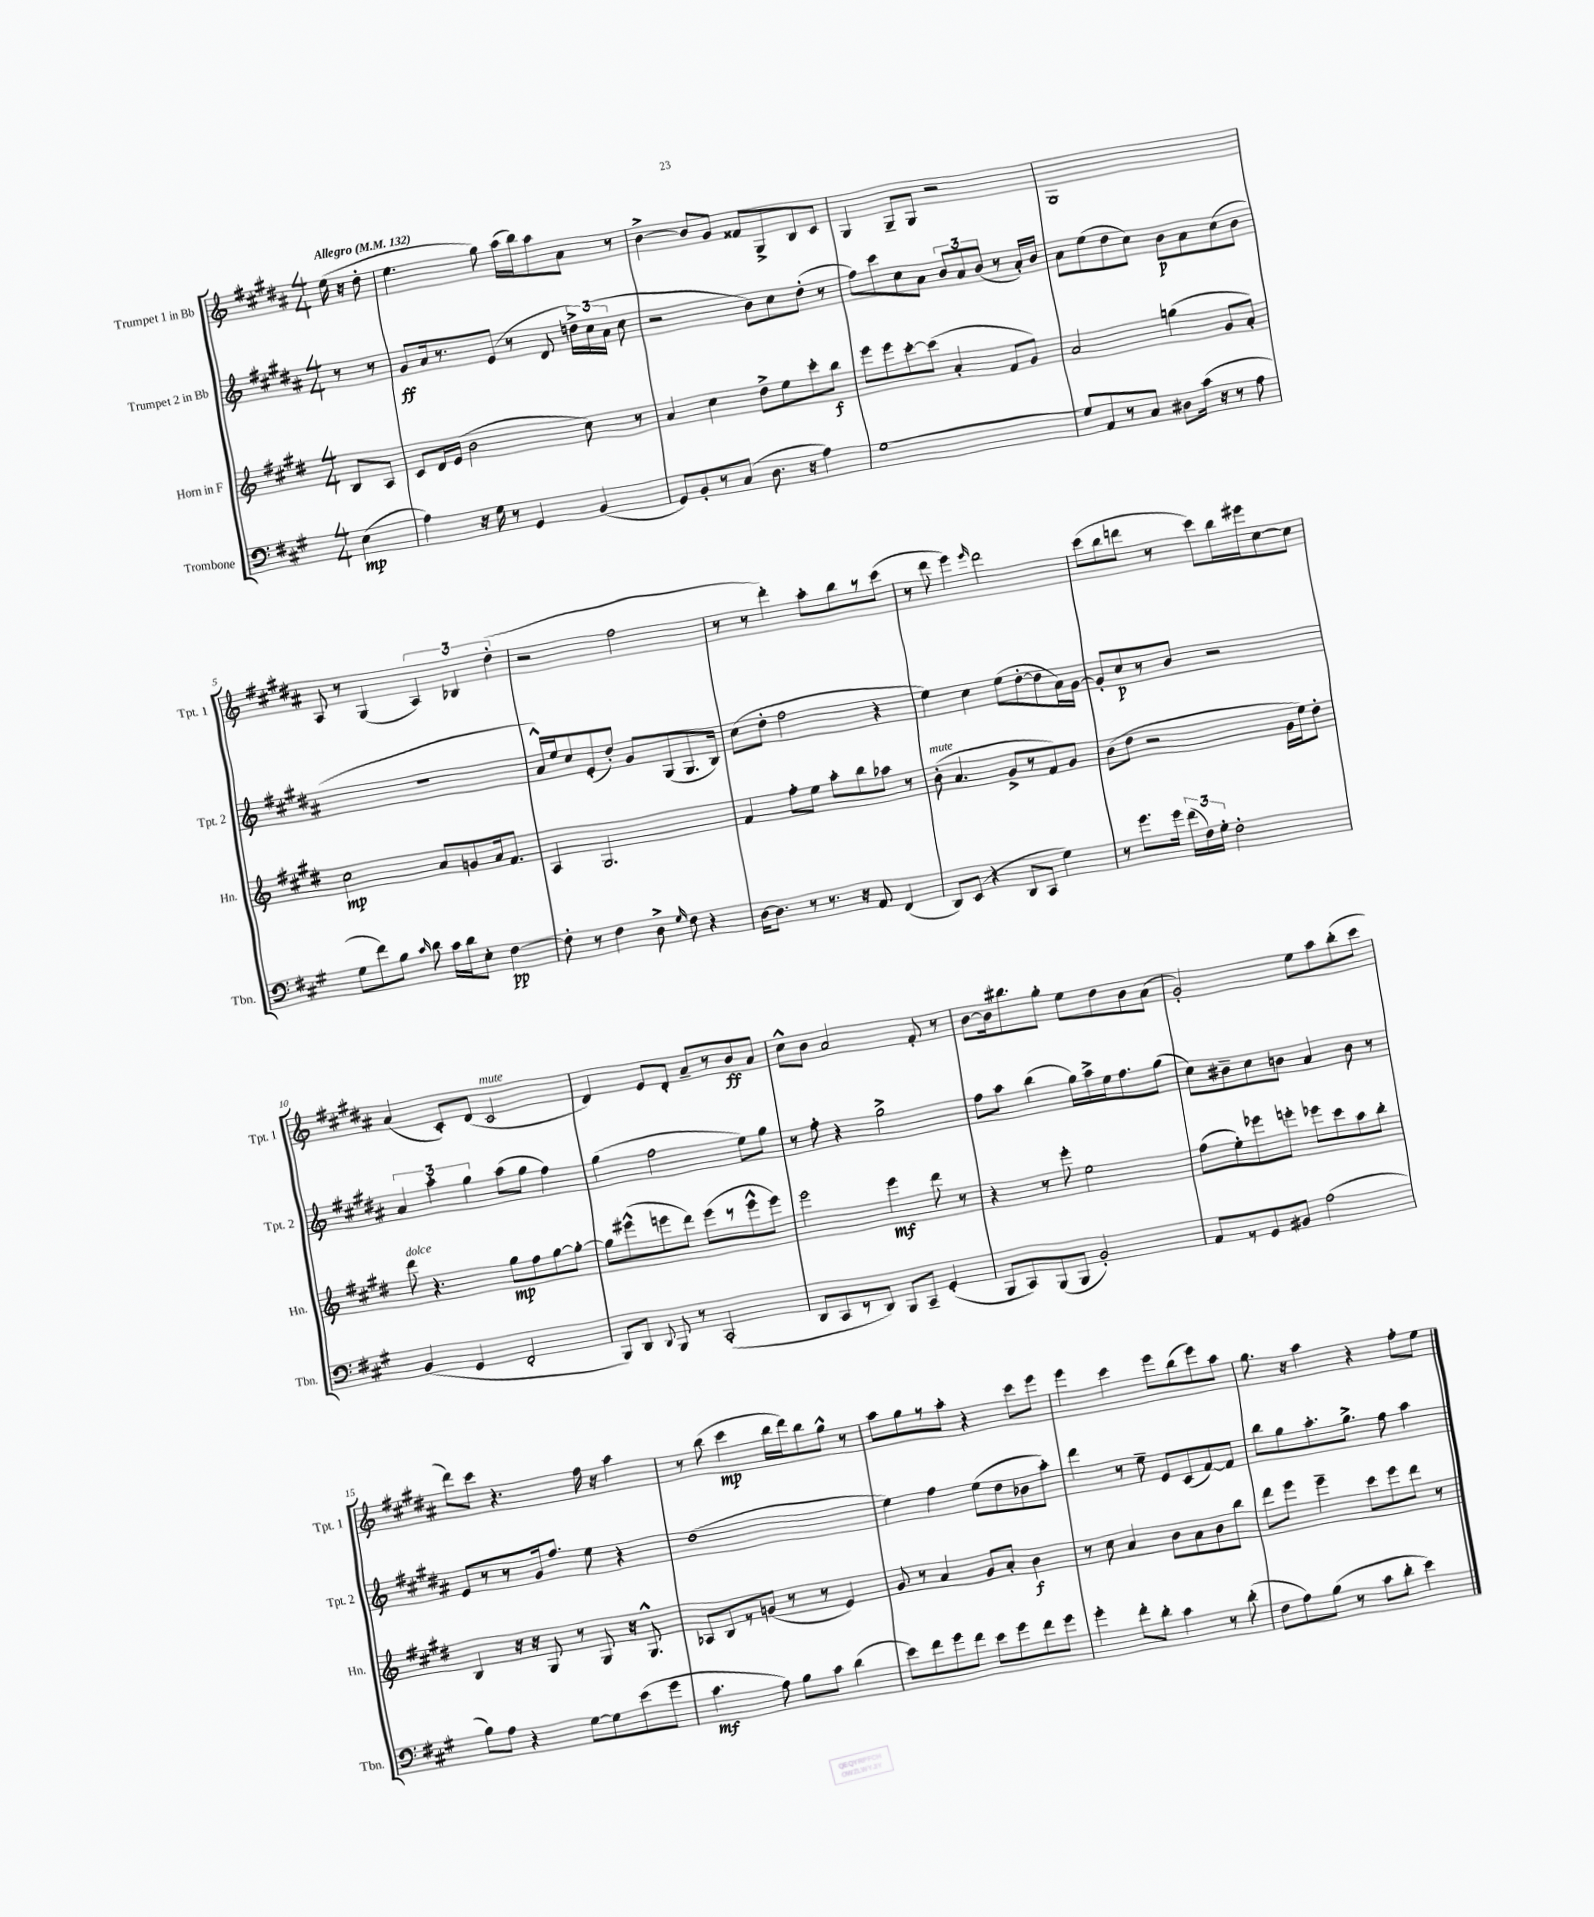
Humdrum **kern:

**kern	**kern	**kern	**kern
*staff4	*staff3	*staff2	*staff1
*clefF4	*clefG2	*clefG2	*clefG2
*k[f#c#g#]	*k[f#c#g#d#]	*k[f#c#g#d#a#]	*k[f#c#g#d#a#]
*M4/4	*M4/4	*M4/4	*M4/4
*MM132	*MM132	*MM132	*MM132
(4E	8B	8r	(16ee
.	.	.	16r
.	8A	8r	8dd#'
=	=	=	=
4A)	8c#	8g#	4.ee
.	16d#	16a#	.
.	(16e	8.r	.
16r	2b	.	.
16G#	.	.	.
8r	.	(8e	8gg#)
4GG#	.	8r	(16aa#
.	.	.	16bb)
.	.	8d#	8aa#
(4BB	8cc#)	24dd^)	8a#
.	.	(24cc#	.
.	.	24a#	.
.	8r	8cc#	8r
=	=	=	=
8GG#)	4a	2r	[4b^
8BB'	.	.	.
8r	4cc#	.	8b]
(8C#	.	.	8g#
8.D	8dd#^	8b)	8f##
.	8ee	8cc#	8G#^
16r	.	.	.
4A)	8ccc#'	(8dd#'	8B
.	8bb	8r	8c#
=	=	=	=
[1G#	8eee	8ff#)	4G#
.	8eee	8ccc#	.
.	[8ccc#'	8cc#	8G#~
.	(8ccc#]	8a#	8G#
.	4a'	12b	2r
.	.	12a#	.
.	.	(12b	.
.	8f#	8r	.
.	8g#)	16a#')	.
.	.	16b	.
=	=	=	=
8G#]	2a	8a#	1G#
8AA	.	(8ee	.
8r	.	8dd#	.
8C#	.	8cc#)	.
8D#	(4gg	8b	.
(16c#	.	8a#	.
16r	.	.	.
8r	8g#	(8cc#	.
8A	8a')	8b	.
=	=	=	=
8G#	2cc#	1r	8A#
8f#)	.	.	8r
8B	.	.	(4G#
16qqc#	.	.	.
8d	.	.	.
16c#	8a	.	6A#)
16d	.	.	.
8E'	8g	.	.
.	.	.	6B-
[4F#	16a	.	.
.	8.f#	.	.
.	.	.	(6dd#'
=	=	=	=
8F#']	4A	16a#^^)	2r
.	.	16ee	.
8r	.	8cc#	.
4F#	2.G#	(8e'	.
.	.	8dd#')	.
8D^	.	8g#	2ff#
16qqG#	.	.	.
8F#	.	(8G#	.
4r	.	8.G#	.
.	.	16B)	.
=	=	=	=
[16D	4f#	(8cc#	8r
8.D]	.	.	.
.	.	8dd#'	8r
8r	8ff#'	2ff#	4ddd#')
8.r	8ee	.	.
.	8aa'	.	8aa#'
16r	.	.	.
8AA	8bb	.	8bb
(4FF#	8aa-	4r	8r
.	8r	.	(8ccc#
=	=	=	=
8DD)	(8b'	4ee)	8r
(8EE	4.a	.	8ddd#
4r	.	4cc#	4eee)
.	.	.	16qqeee
8DD	8g#^	(8ee	2ddd#
8CC#	8r	[8dd#'	.
4G#)	8f#)	8dd#]	.
.	8g#	16a#)	.
.	.	[16g#	.
=	=	=	=
8r	(8b	8g#']	(8ccc#
8.g#	8dd#	8cc#	8bb
.	2r	8r	8ddd
16g#	.	.	.
(24f#	.	8b	8r
24F#)	.	.	.
24G#'	.	.	.
2F#'	.	2r	8ccc#)
.	.	.	16bb
.	.	.	16eee#
.	16g#	.	[8cc#
.	16ee)	.	.
.	8dd#'	.	8cc#]
=	=	=	=
(4BB	8ddd#	6a#	(4a#
.	4.r	.	.
.	.	6aa#'	.
4GG#	.	.	8c#')
.	.	6gg#	.
.	.	.	(8d#
2FF#'	8gg#	(8aa#	2c#
.	8ff#	8gg#	.
.	[8gg#	4ff#)	.
.	8gg#'_	.	.
=	=	=	=
8BBB)	8gg#]	(4gg#	4d#)
8DD	(8eee#^^	.	.
8qqDD	.	.	.
8BBB	8eee	2ff#	8e
8r	8ddd#)	.	8d#'
(2CC#'	(8eee	.	8a#~
.	8r	.	8r
.	8eee^^	8ee)	8b
.	8eee)	8gg#	8a#
=	=	=	=
8DD	2eee	8r	8cc#^^
8CC#	.	8ff#'	8b
8r	.	4r	2a#
8DD)	.	.	.
8BBB	4eee	2gg#^	.
8CC#~	.	.	.
(4GG#'	8ddd#	.	8f#'
.	8r	.	8r
=	=	=	=
8BBB	4r	8ff#	[8b
8CC#)	.	8aa#	16b]
.	.	.	8.bb#
(8BBB	8r	(4bb	.
8BBB	8eee'	.	8gg#'
2BB')	2ee	16gg#)	8ee
.	.	16aa#^	.
.	.	16ee	8dd#
.	.	8.ff#	.
.	.	.	8b
.	.	(8gg#	(8a#
=	=	=	=
8AA	(8ff#	8cc#)	2g#')
8r	8ee')	8b#~	.
8GG#	8eee-	8cc#	.
8BB#	8eee'	8b	.
(2A	8eee-	4a#	8ee
.	8ccc#	.	8aa#
.	8aa	8b	(8bb'
.	8bb'	8r	8ccc#
=	=	=	=
8B)	4B	8e	8ddd#)
8A	.	8r	8ccc#
4r	16r	8r	4.r
.	16r	.	.
.	8G#	16g#	.
.	.	8.ff#	.
[8G#	8r	.	.
8G#]	8G#	8ee	16ff#
.	.	.	16r
(8e	16r	4r	4aa#
.	8.G#^^	.	.
8g#	.	.	.
=	=	=	=
4.c#	8A-	(1dd#	8r
.	8B	.	(8bb
.	8r	.	4ccc#
8A)	(8g	.	.
8B	8r	.	16bb
.	.	.	16ddd#)
8c#	8r	.	8bb
(4d	4e)	.	8gg#^^
.	.	.	8r
=	=	=	=
8e)	8g#	4ee)	8aa#
8f#	8r	.	8gg#
8g#	4a	4ff#	8r
8f#	.	.	8aa#'
8e	8g#	(8ee	4r
8g#	8a'	8dd#	.
8f#	4b	8b-	8ccc#
8g#	.	8aa#')	8eee
=	=	=	=
4g#'	8r	4ddd#	4eee
.	8cc#	.	.
8f#'	4a	8r	4ccc#
8d'	.	8ee~	.
4c#	8b	8e	8eee
.	8a	(8c#	(8bb
8r	8b	[8f#)	8eee)
(8d'	8bb	8f#]	8aa#
=	=	=	=
8F#	8ddd#	8bb	8.gg#
8A)	8eee	8gg#	.
.	.	.	16r
(8B	4eee~	8.aa#'	4aa#
8r	.	.	.
.	.	8.gg#^	.
8c#	8ccc#	.	4r
8d'	8eee	8ff#	.
4e)	8ddd#	4aa#	8ff#'
.	8r	.	8ee
==	==	==	==
*-	*-	*-	*-
